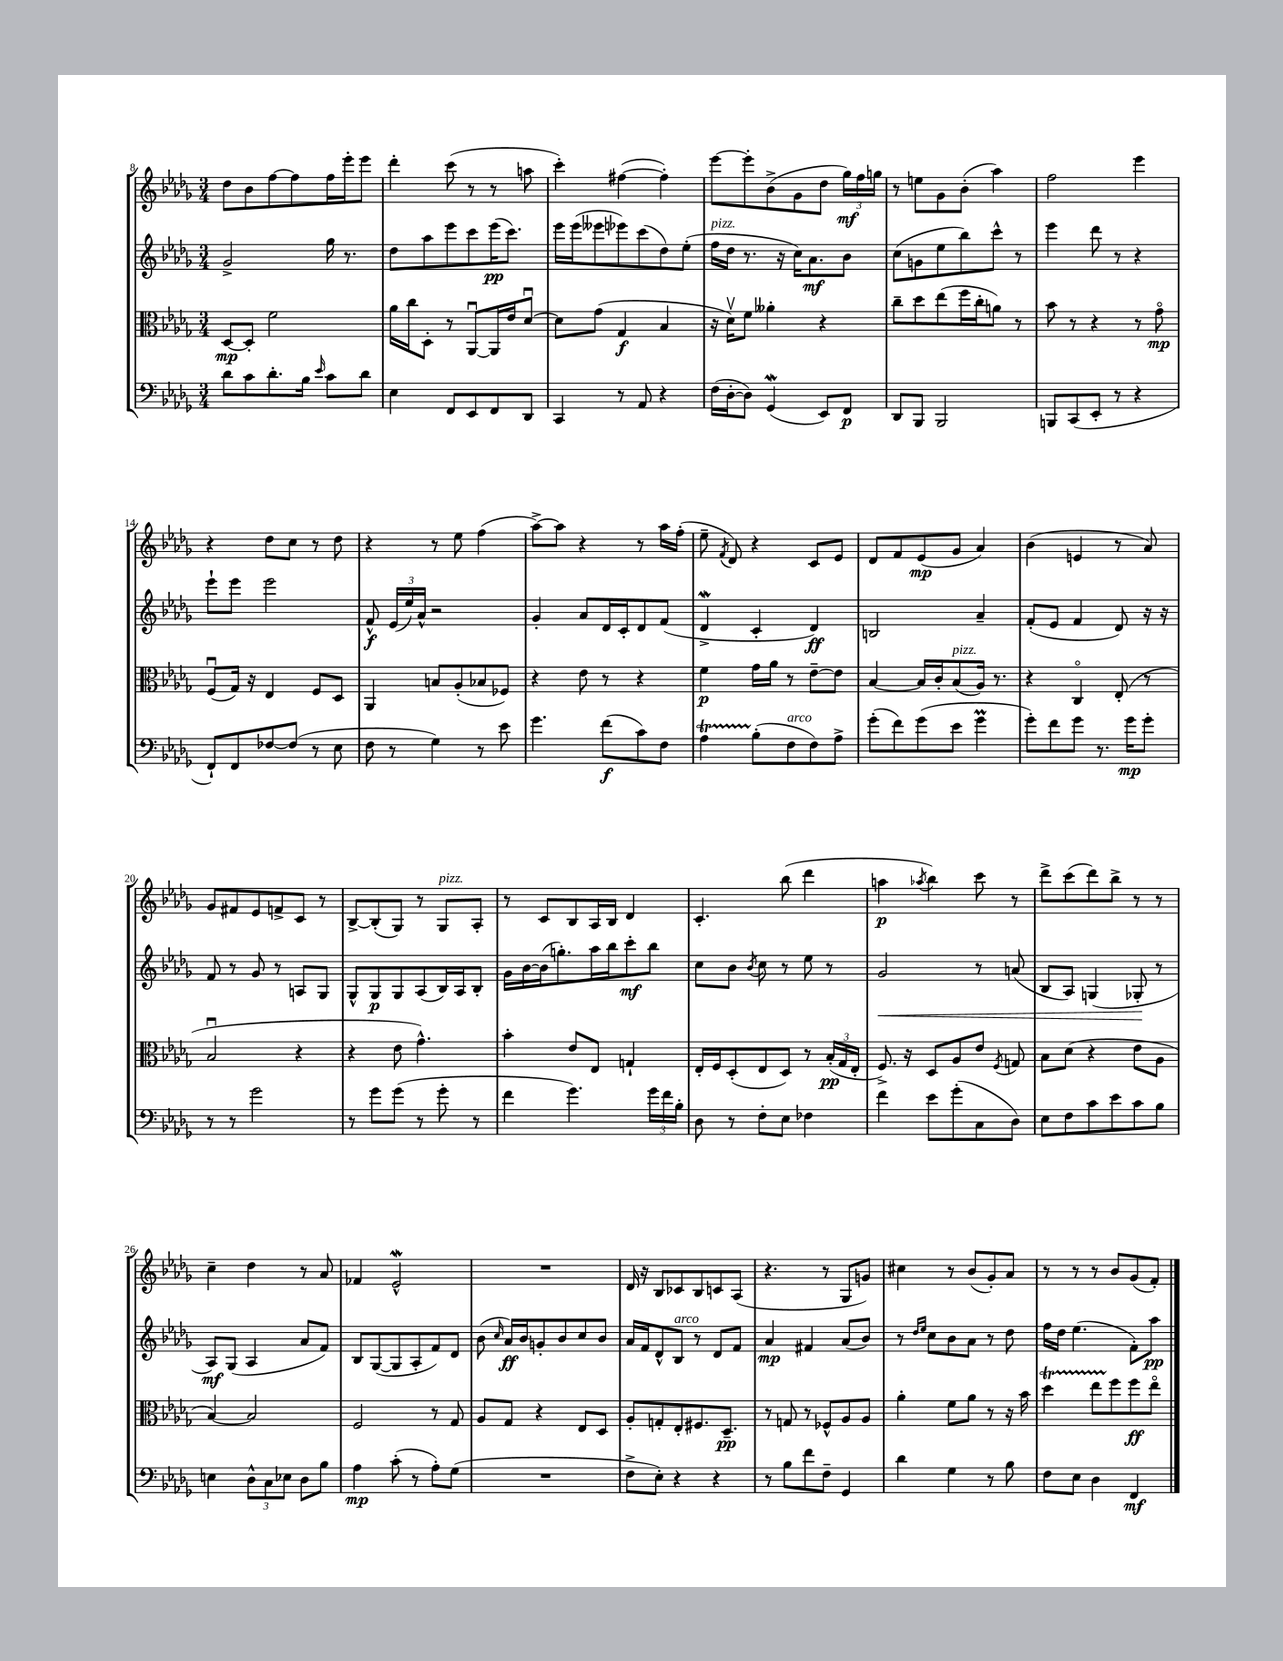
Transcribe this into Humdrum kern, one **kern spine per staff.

**kern	**kern	**kern	**kern
*staff4	*staff3	*staff2	*staff1
*clefF4	*clefC3	*clefG2	*clefG2
*k[b-e-a-d-g-]	*k[b-e-a-d-g-]	*k[b-e-a-d-g-]	*k[b-e-a-d-g-]
*M3/4	*M3/4	*M3/4	*M3/4
8d-	[8D-	2g-^	8dd-
8c	8D-']	.	8b-
8.d-'	2f	.	[8ff
.	.	.	8ff]
16B-	.	.	.
16qqe-	.	.	.
8c	.	16gg-	16ff
.	.	8.r	16eee-'
8d-	.	.	8eee-
=	=	=	=
4E-	16a-	8dd-	4ddd-'
.	16cc	.	.
.	8D-'	8aa-	.
8FF	8r	8eee-	(8ccc
8EE-	[8AA-u	8ccc	8r
8FF	16AA-]	(16eee-	8r
.	16e-	8.ccc)	.
8DD-	[8d-u	.	8aa
=	=	=	=
4CC	8d-]	16eee-	4ccc')
.	.	(16eee-	.
.	(8g-	8eee--	.
8r	4G-	8eee-)	([4ff#
8AA-	.	(8ccc	.
4r	4B-	8dd-)	4ff#'])
.	.	(8ee-'	.
=	=	=	=
(16F	16r	16ff	[8eee-
[16D-'	16d-v)	16dd-	.
8D-])	8f	8.r	8eee-']
(4GG-	4a--'	.	(8b-^
.	.	16r	.
.	.	16cc)	8g-
.	.	8.a-	.
8EE-)	4r	.	8dd-
8FF	.	8b-	24gg-)
.	.	.	24ff
.	.	.	24gg
=	=	=	=
8DD-	8cc~	(8cc	8r
8BBB-	8dd-	8g	8ee
2BBB-	(8ee-	8ee-	8g-
.	16ff	8bb-)	(8b-'
.	16cc'	.	.
.	8a)	8ccc^^	4aa-)
.	8r	8r	.
=	=	=	=
8BBB	8b-	4eee-	2ff
(8CC	8r	.	.
8EE-'	4r	8ddd-	.
8r	.	8r	.
4r	8r	4r	4eee-
.	8g-o	.	.
=	=	=	=
8FF`)	(8Fu	8eee-`	4r
8FF	16G-)	8eee-	.
.	16r	.	.
[8F-	4E-	2eee-	8dd-
(8F-]	.	.	8cc
8r	8F	.	8r
8E-	8D-	.	8dd-
=	=	=	=
8F	4AA-	8f^^	4r
8r	.	(24e-	.
.	.	24ee-)	.
.	.	24a-^^	.
4G-)	8B	2r	8r
.	(8A-'	.	8ee-
8r	8B-	.	(4ff
8e-	8F-)	.	.
=	=	=	=
4.g-	4r	4g-'	[8aa-^)
.	.	.	8aa-]
.	8e-	8a-	4r
(8f	8r	16d-	.
.	.	16c'	.
8c)	4r	8d-	8r
8F	.	(8f	16aa-
.	.	.	(16ff'
=	=	=	=
4A-	4f	4d-^	8ee-~
.	.	.	8qf
.	.	.	8d-)
(8B-'	16g-	4c'	4r
.	16a-	.	.
8F	8r	.	.
8F)	[8e-~	4d-)	8c
8A-^	8e-]	.	8e-
=	=	=	=
(8g-'	[4B-	2B	8d-
8f)	.	.	8f
(8g-	16B-]	.	(8e-
.	16c'	.	.
8e-	(8B-	.	8g-
4g-	16A-)	4a-~	4a-)
.	8.r	.	.
=	=	=	=
8g-')	4r	(8f'	(4b-
8f	.	8e-	.
8g-	4Co	4f	4e
8.r	.	.	.
.	(8E-'	8d-)	8r
16g-	.	.	.
8g-'	8r	16r	8a-)
.	.	16r	.
=	=	=	=
8r	2B-u	8f	8g-
8r	.	8r	8f#
2g-	.	8g-	8e-
.	.	8r	8f^
.	4r	8A	8c
.	.	8G-	8r
=	=	=	=
8r	4r	8G-^^	[8B-^
8g-	.	8G-	(8B-']
(8g-	8e-	8G-	8G-)
8r	4.g-^^)	(8A-	8r
8g-'	.	16B-)	8G-
.	.	16A-	.
8r	.	8B-'	8A-'
=	=	=	=
4f	4b-'	16g-	8r
.	.	[16b-	.
.	.	(16b-]	8c
.	.	8.gg')	.
4.g-)	8e-	.	8B-
.	8E-	16aa-	16A-
.	.	16bb-	16B-
.	4G`	8ccc'	4d-
24g-	.	8bb-	.
24f	.	.	.
24B-'	.	.	.
=	=	=	=
8D-	16E-'	8cc	4.c'
.	16F	.	.
8r	(8D-'	8b-	.
.	.	8qb-	.
8F'	8E-	8cc	.
8E-	8D-)	8r	(8bb-
4F-	8r	8ee-	4ddd-
.	(24B-'	8r	.
.	24G-	.	.
.	24E-'	.	.
=	=	=	=
4f	8.F^)	2g-	4aa
.	16r	.	.
.	.	.	8qaa-
8e-	8D-	.	4bb-)
(8g-'	8A-	.	.
8C	8e-	8r	8ccc
.	8qF	.	.
8D-)	8G	(8a	8r
=	=	=	=
8E-	8B-	8B-	8ddd-^
8F	(8d-	8A-)	(8ccc
8c	4r	(4G	8ddd-)
8e-	.	.	8bb-^
8c	8e-	8G-'	8r
8B-	8A-	8r	8r
=	=	=	=
4E	[4B-)	8A-)	4cc~
.	.	(8G-	.
12D-^^	2B-]	4A-	4dd-
12C	.	.	.
12E-	.	.	.
8D-	.	8a-	8r
8B-	.	8f)	8a-
=	=	=	=
4A-	2F	8B-	4f-
.	.	([8G-	.
(8c'	.	8G-]	2e-^^
8r	.	8A-'	.
8A-')	8r	8f)	.
(8G-	8G-	8d-	.
=	=	=	=
2.r	8A-	(8b-	2.r
.	.	16qqcc	.
.	8G-	16a-)	.
.	.	16b-	.
.	4r	8g'	.
.	.	8b-	.
.	8E-	8cc	.
.	8D-	8b-	.
=	=	=	=
8F^	8A-'	16a-	16d-
.	.	16f	16r
8E-')	8G'	8d-^^	8B-
4r	8E-'	8B-	8c-
.	8.F#	8r	8B-
4r	.	8d-	8c
.	8.D-~	.	.
.	.	8f	(8A-
=	=	=	=
8r	8r	4a-	4.r
8B-	8G	.	.
8f	8r	4f#	.
8F~	8F-^^	.	8r
4GG-	8A-	(8a-	8G-
.	8A-	8b-)	8g)
=	=	=	=
4d-	4a-'	8r	4cc#
.	.	16qqdd-	.
.	.	16qqee-	.
.	.	8cc	.
4G-	8f	8b-	8r
.	8a-	8a-	(8b-
8r	8r	8r	8g-')
8B-	16r	8dd-	8a-
.	16b-	.	.
=	=	=	=
8F	4dd-	16ff	8r
.	.	16dd-	.
8E-	.	(4.ee-	8r
4D-	8ee-	.	8r
.	8ff	.	8b-
4FF	8ff	8f')	(8g-
.	8ee-o	8aa-	8f')
==	==	==	==
*-	*-	*-	*-
